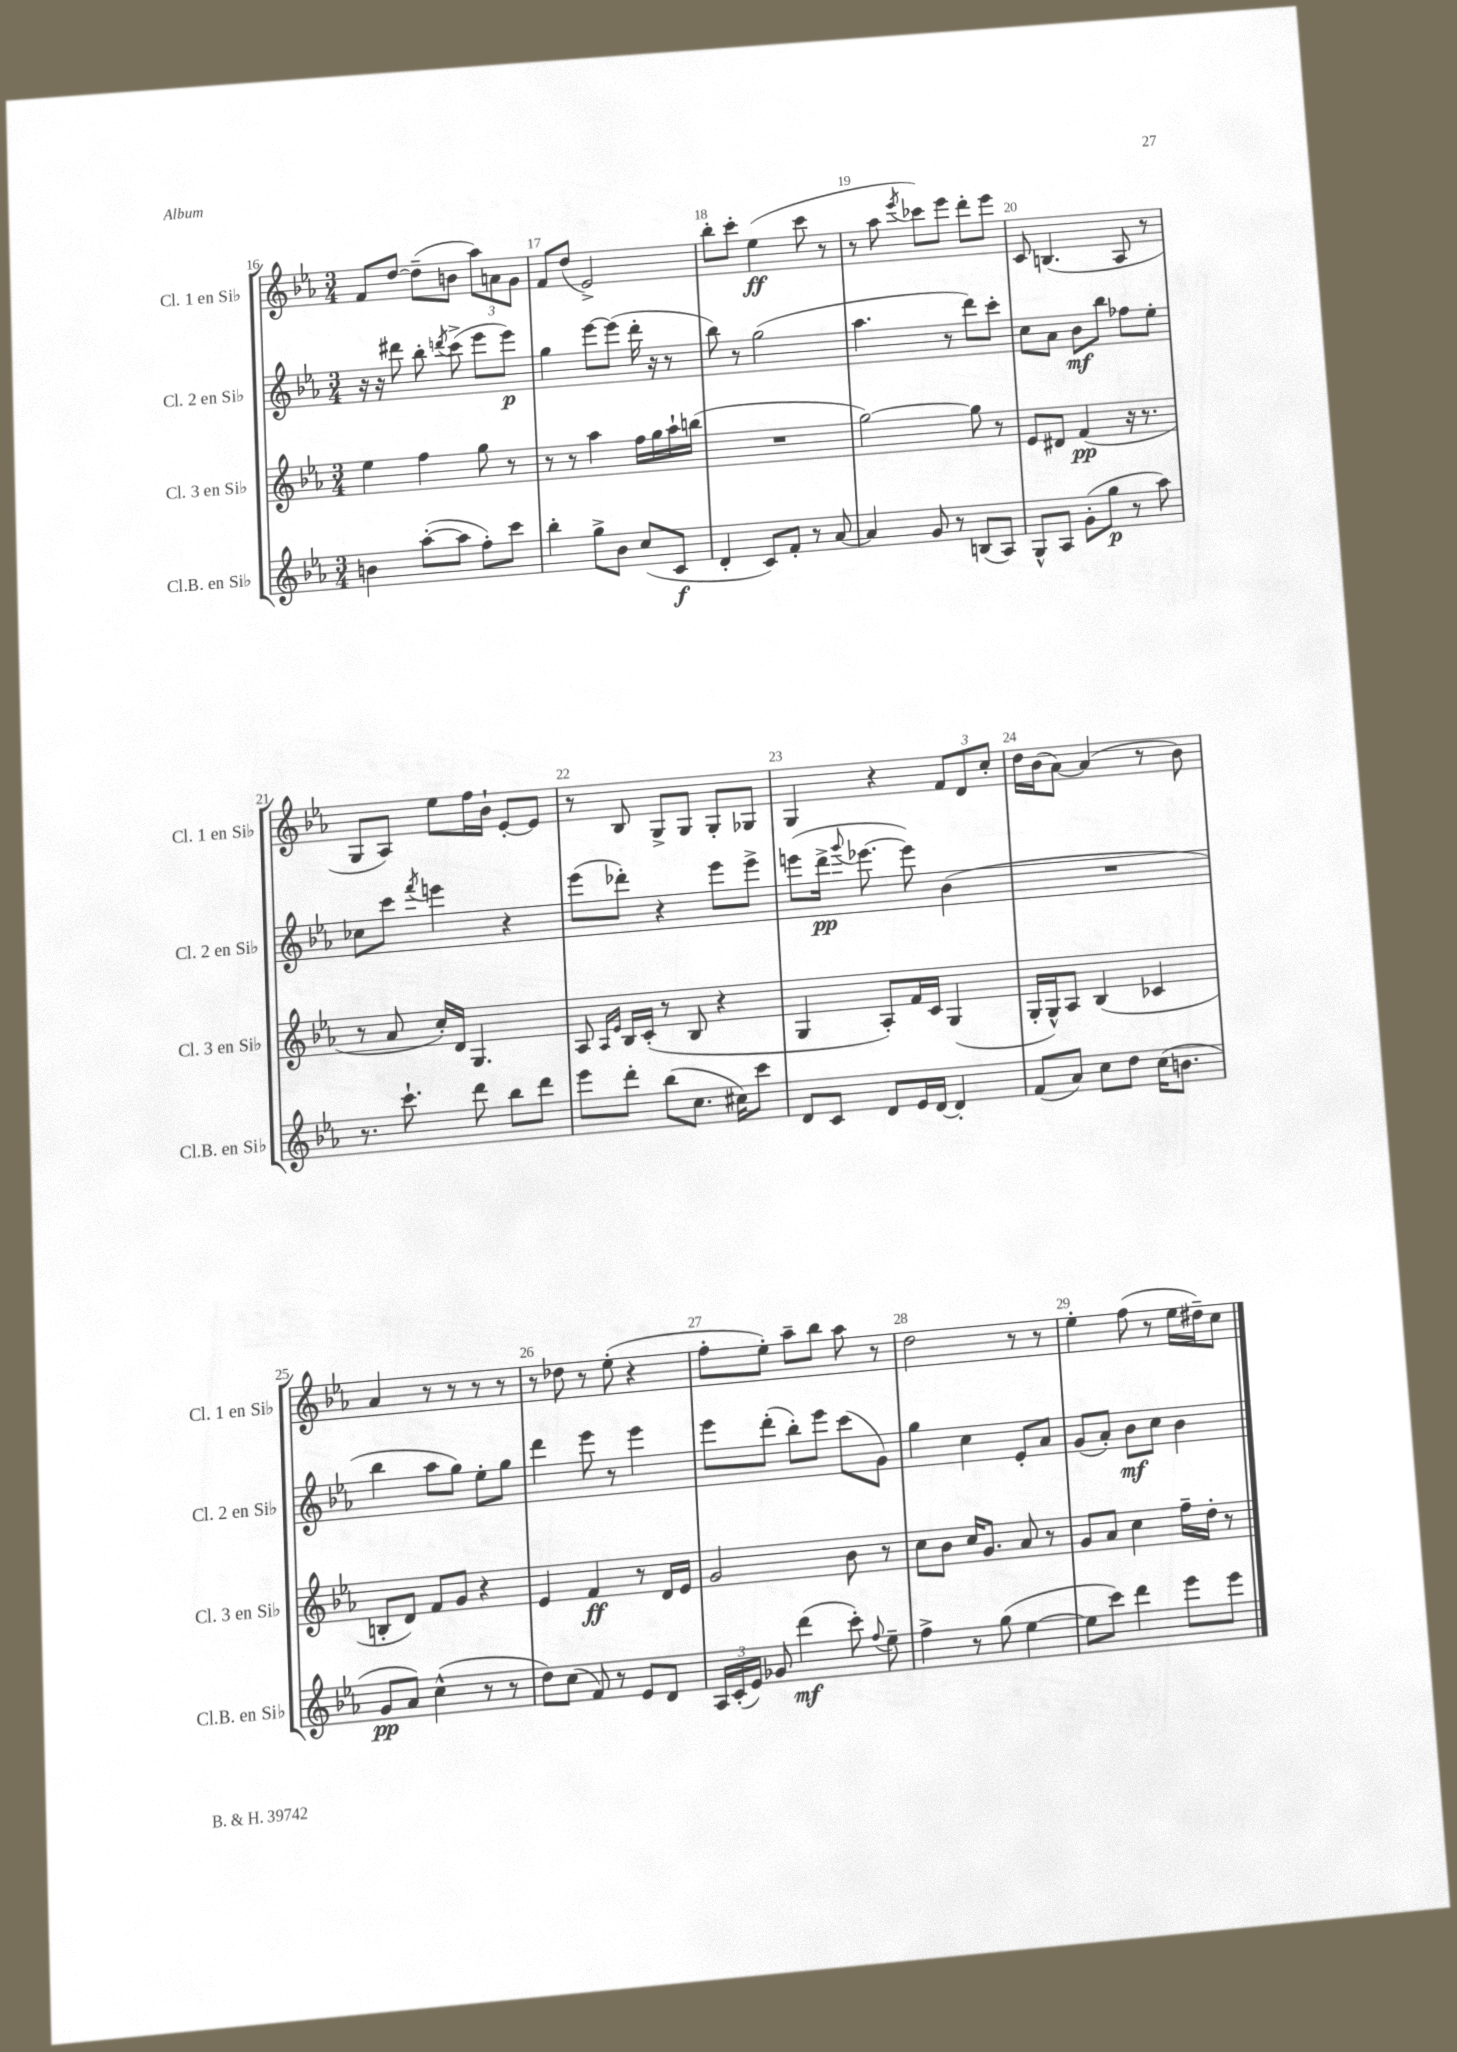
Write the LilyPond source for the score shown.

<<
\new StaffGroup <<
\new Staff = "s0" \with { instrumentName = "Cl. 1 en Sib" shortInstrumentName = "Cl. 1 en Sib" } {
    \clef treble \key ees \major \numericTimeSignature \time 3/4
    \autoBeamOff f'8[ d''8]~ d''8[--( b'8] \tuplet 3/2 { aes''8[) a'8 g'8] } |
    f'8[ d''8]( ees'2->) |
    bes''8[-. c'''8]-. ees''4\ff( c'''8 r8 |
    r8 aes''8 \acciaccatura { ees'''8 } ces'''8[) ees'''8] d'''8[-. ees'''8] |
    c'8 b4.( aes8 r8 |
    g8[ aes8]) ees''8[ f''16 bes'16]-! ees'8[~-. ees'8] |
    r8 bes8 g8[-> g8] g8[-. ges8] |
    g4 r4 \tuplet 3/2 { f'8[ d'8 c''8]-. } |
    d''16[ bes'16( aes'8]~) aes'4( r8 bes'8) |
    aes'4 r8 r8 r8 r8 |
    r8 des''8 r8 ees''8-.( r4 |
    f''8[-. ees''8]-.) aes''8[-- bes''8] aes''8 r8 |
    d''2 r8 r8 |
    ees''4-. f''8( r8 ees''16[ dis''16--) c''8] \bar "|." |
}
\new Staff = "s1" \with { instrumentName = "Cl. 2 en Sib" shortInstrumentName = "Cl. 2 en Sib" } {
    \clef treble \key ees \major \numericTimeSignature \time 3/4
    \autoBeamOff r16 r16 dis'''8 bes''8-. \acciaccatura { d'''8 } c'''8->( ees'''8[ ees'''8]\p) |
    g''4 ees'''8[~ ees'''8]( d'''16-. r16 r8 |
    bes''8) r8 g''2( |
    aes''4. r8 d'''8[) c'''8]-. |
    c''8[ aes'8] bes'8[\mf bes''8] fes''8[ ees''8]-. |
    ces''8[ c'''8] \acciaccatura { f'''8 } e'''4 r4 |
    ees'''8[( des'''8]-.) r4 ees'''8[ ees'''8]-> |
    e'''8[( d'''16]->\pp \appoggiatura { g'''8 } ees'''8.~ ees'''8) bes'4( |
    R2. |
    bes''4 aes''8[ g''8]) ees''8[-. g''8] |
    d'''4 ees'''8 r8 ees'''4 |
    ees'''8[ d'''8]-.( bes''8[-.) ees'''8] c'''8[( g'8]) |
    g''4 c''4 ees'8[-. aes'8] |
    g'8[( aes'8]-.) bes'8[\mf c''8] bes'4 \bar "|." |
}
\new Staff = "s2" \with { instrumentName = "Cl. 3 en Sib" shortInstrumentName = "Cl. 3 en Sib" } {
    \clef treble \key ees \major \numericTimeSignature \time 3/4
    \autoBeamOff ees''4 f''4 g''8 r8 |
    r8 r8 aes''4 f''16[ g''16 aes''16-! b''16]( |
    R2. |
    g''2~) g''8 r8 |
    ees'8[ dis'8] f'4\pp( r16 r8. |
    r8 aes'8 c''16[-.) d'16] g4. |
    aes8 \grace { aes16[ ees'16] } bes16[ c'16]-.( r8 bes8 r4 |
    g4 aes8[-.) f'16 c'16] g4( |
    g16[-. g16-^) aes8] bes4( ces'4 |
    b8[-. d'8]) f'8[ g'8] r4 |
    ees'4 f'4\ff r8 d'16[ ees'16] |
    g'2 bes'8 r8 |
    c''8[ bes'8] c''16[ g'8.] aes'8 r8 |
    g'8[ aes'8] c''4 f''16[-- d''16]-. r8 \bar "|." |
}
\new Staff = "s3" \with { instrumentName = "Cl.B. en Sib" shortInstrumentName = "Cl.B. en Sib" } {
    \clef treble \key ees \major \numericTimeSignature \time 3/4
    \autoBeamOff b'4 aes''8[~-.( aes''8] f''8[-.) c'''8] |
    bes''4-. g''8[-> bes'8] c''8[( c'8]\f |
    d'4-. c'8[) f'8]-. r8 aes'8~ |
    aes'4 g'8 r8 b8[( aes8]) |
    g8[-^ aes8] g'8[-.( g''8]\p r8 aes''8) |
    r8. c'''8.-! d'''8 bes''8[ d'''8] |
    ees'''8[ d'''8]-. bes''8[( c''8.] cis''16[) c'''8] |
    d'8[ c'8] d'8[ ees'16 d'16]~ d'4-. |
    f'8[( aes'8]) c''8[ d''8] c''16[( b'8.] |
    g'8[\pp aes'8]) c''4-^( r8 r8 |
    d''8[) c''8]( f'8) r8 ees'8[ d'8] |
    \tuplet 3/2 { aes16[ c'16-.( ees'16]) } ges'8 d'''4\mf( c'''8-.) \appoggiatura { f''8 } ees''8-- |
    f''4-> r8 g''8( ees''4~ |
    ees''8[ c'''8]) d'''4 ees'''8[ ees'''8] \bar "|." |
}
>>
>>
\layout { \context { \Score currentBarNumber = #16 \override BarNumber.break-visibility = ##(#f #t #t) barNumberVisibility = #all-bar-numbers-visible } }
